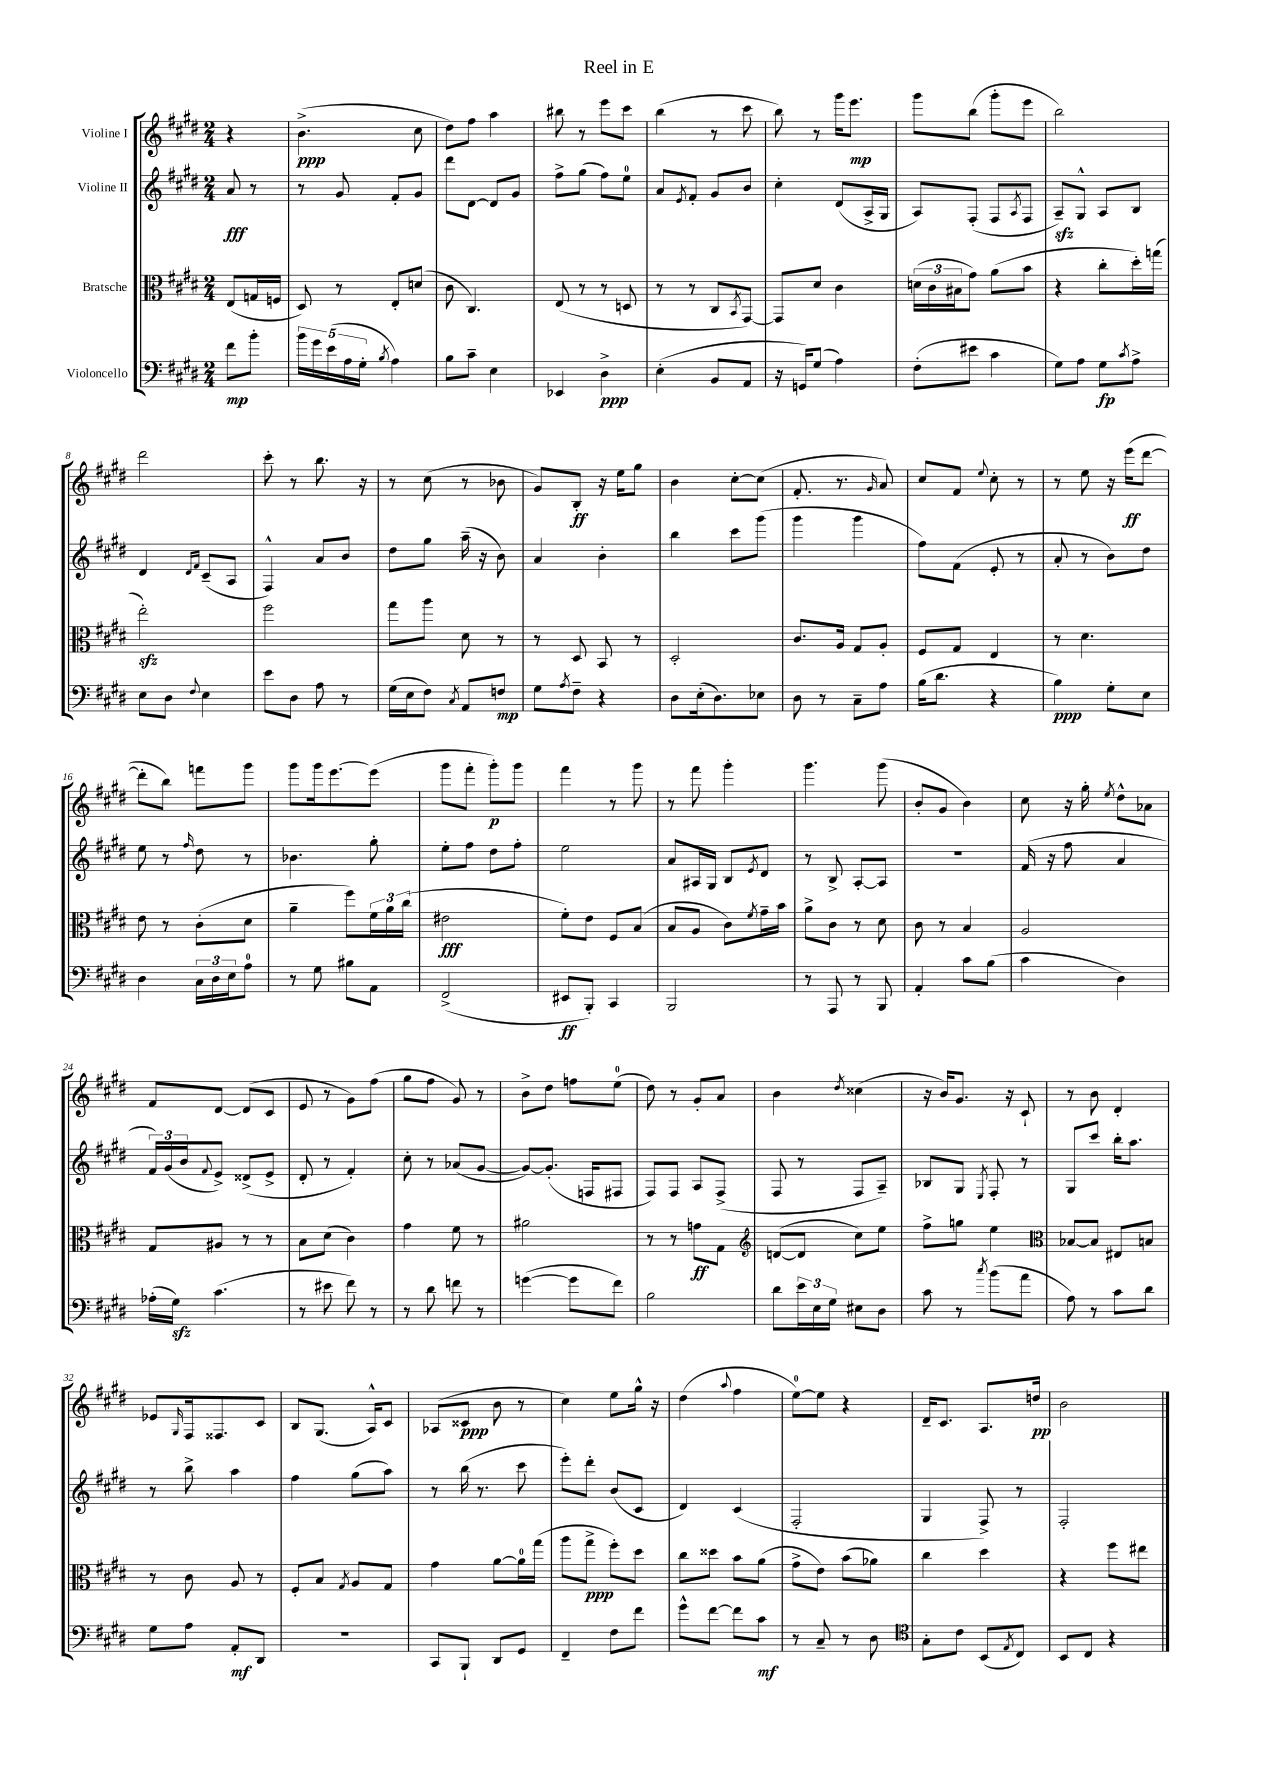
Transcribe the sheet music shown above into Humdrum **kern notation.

**kern	**kern	**kern	**kern
*staff4	*staff3	*staff2	*staff1
*clefF4	*clefC3	*clefG2	*clefG2
*k[f#c#g#d#]	*k[f#c#g#d#]	*k[f#c#g#d#]	*k[f#c#g#d#]
*M2/4	*M2/4	*M2/4	*M2/4
8f#	(8E	8a	4r
8b'	16G	8r	.
.	16F	.	.
=	=	=	=
20b	8D#)	8r	(4.b^
20g#	.	.	.
(20e	.	.	.
.	8r	8g#	.
20A	.	.	.
20G#'	.	.	.
8qB	.	.	.
4A)	8E'	8f#'	.
.	(8d	8g#	8cc#
=	=	=	=
8B	8c#	8ddd#	8dd#)
8c#~	4.C#)	[8d#	8ff#
4E	.	8d#]	4aa
.	.	8g#	.
=	=	=	=
4EE-	(8E	8ff#^	8bb#
.	8r	(8gg#	8r
4D#^	8r	8ff#)	8eee
.	8D	8ee	8ccc#
=	=	=	=
(4E'	8r	8a	(4bb
.	.	8qe	.
.	8r	8f#'	.
8BB	8C#	8g#	8r
.	8qBB	.	.
8AA	[8GG#)	8b	8ccc#
=	=	=	=
16r	8GG#]	4cc#'	8bb)
16GG)	.	.	.
(8G#	8d#	.	8r
4A)	4c#	(8d#	16ggg#
.	.	.	8.eee
.	.	16A^	.
.	.	16G#	.
=	=	=	=
(8F#'	(24d	8A)	8ggg#
.	24c#	.	.
.	24B#	.	.
8e#	8g#)	(8F#'	(8bb
4c#	(8a	8F#	8ggg#'
.	.	8qA	.
.	8b	8F#	8eee
=	=	=	=
8G#)	4r	8A~)	2bb)
8A	.	8G#^^	.
8G#	8cc#'	8A	.
8qc#	.	.	.
8A^	16dd#')	8B	.
.	(16gg	.	.
=	=	=	=
8E	2ee')	4d#	2ddd#
8D#	.	.	.
.	.	16qqd#	.
8qqF#	.	16qqf#	.
4E	.	(8c#~	.
.	.	8A	.
=	=	=	=
8e	2ff#	4F#^^)	8ccc#'
8D#	.	.	8r
8A	.	8a	8.bb
8r	.	8b	.
.	.	.	16r
=	=	=	=
(16G#	8gg#	8dd#	8r
16E	.	.	.
8F#)	8aa	8gg#	(8cc#
8qC#	.	.	.
8AA	8d#	(16aa~	8r
.	.	16r	.
8F	8r	8b)	8b-
=	=	=	=
8G#	8r	4a	8g#)
8qA	.	.	.
8F#~	8D#	.	8B'
4r	8BB	4b'	16r
.	.	.	16ee
.	8r	.	8gg#
=	=	=	=
8D#	2D#'	4bb	4b
(16E'	.	.	.
8.D#)	.	.	.
.	.	8ccc#	[8cc#'
8E-	.	(8ggg#	(8cc#]
=	=	=	=
8D#	8.c#	4ggg#	8.f#'
8r	.	.	.
.	16A	.	8.r
8C#~	8G#	4ggg#	.
.	.	.	16qqg#
8A	8A'	.	8a)
=	=	=	=
(16B	8F#	8ff#)	8cc#
8.d#	.	.	.
.	8G#	(8f#	8f#
.	.	.	8qqee
4r	4E	8e'	8cc#'
.	.	8r	8r
=	=	=	=
4B)	8r	8a'	8r
.	4.d#	8r	8ee
8G#'	.	8b)	16r
.	.	.	(16eee
8E	.	8dd#	[8ddd#
=	=	=	=
4D#	8e	8ee	8ddd#']
.	8r	8r	8bb)
.	.	16qqff#	.
24C#	(8c#'	8dd#	8fff
24D#	.	.	.
24E	.	.	.
8A	8d#	8r	8ggg#
=	=	=	=
8r	4a~	4.b-	8ggg#
8G#	.	.	16ggg#
.	.	.	[8.eee
8B#	8ff#)	.	.
8AA	24f#	8gg#'	(8eee]
.	24a	.	.
.	(24cc#	.	.
=	=	=	=
(2FF#^	2e#	8ee'	8ggg#
.	.	8ff#	8fff#'
.	.	8dd#	8ggg#')
.	.	8ff#'	8ggg#
=	=	=	=
8EE#	8f#')	2ee	4fff#
8BBB')	8e	.	.
4CC#	8F#	.	8r
.	(8B	.	8ggg#
=	=	=	=
2BBB	8B	8a	8r
.	8A	16A#	8fff#
.	.	16G#	.
.	8c#)	8B	4ggg#'
.	8qf#	8qe	.
.	16g#~	8d#	.
.	16b	.	.
=	=	=	=
8r	8a^	8r	4.ggg#
8AAA	8c#	8B^	.
8r	8r	[8A'	.
8BBB	8d#	8A]	(8ggg#
=	=	=	=
4AA'	8c#	2r	8b'
.	8r	.	8g#
8c#	4B	.	4b)
(8B	.	.	.
=	=	=	=
4c#	2A	(16f#	8cc#
.	.	16r	.
.	.	8ff#	16r
.	.	.	16gg#'
.	.	.	8qee
4D#)	.	4a	8dd#^^
.	.	.	8a-
=	=	=	=
(16A-'	8G#	24f#)	8f#
.	.	(24g#	.
16G#)	.	.	.
.	.	24b	.
.	.	8qqf#	.
(4.c#	8A#	8e^)	[8d#
.	8r	(8d##^	(8d#]
.	8r	8e^	8c#
=	=	=	=
8r	8B	8d#'	8e
8e#	(8d#	8r	8r
8f#)	4c#)	4f#')	8g#)
8r	.	.	(8ff#
=	=	=	=
8r	4g#	8cc#'	8gg#
8d#	.	8r	8ff#
8f	8f#	(8a-	8g#)
8r	8r	[8g#	8r
=	=	=	=
([4g	2a#	8g#_)	8b^
.	.	(8.g#']	8dd#
8g]	.	.	8ff
.	.	16F	.
8f#)	.	8F#	(8ee
=	=	=	=
2B	8r	8F#)	8dd#)
.	8r	8F#	8r
.	8g	8A	8g#'
.	8G#	(8F#^	8a
=	=	=	=
*	*clefG2	*	*
8d#	([8d	8F#	4b
24e	8d]	8r	.
24E	.	.	.
24G#	.	.	.
.	.	.	8qdd#
8E#	8cc#)	8F#	(4cc##
8D#	8ee	8A~)	.
=	=	=	=
8c#	8ff#^	8B-	16r
.	.	.	16b)
8r	8gg	8G#	8.g#
8qcc#	.	8qE	.
(8b	4ee	8F#'	.
.	.	.	16r
8a	.	8r	8c#`
=	=	=	=
*	*clefC3	*	*
8A)	[8B-	8G#	8r
8r	8B-]	8ccc#	8b
8c#	8E#	16bb'	4d#'
.	.	8.aa	.
8d#	8B	.	.
=	=	=	=
8G#	8r	8r	8e-
.	.	.	16qqG#
8A	8c#	8bb^	16F#
.	.	.	8.F##
8AA'	8A	4aa	.
8DD#	8r	.	8c#
=	=	=	=
2r	8F#'	4ff#	8B
.	8B	.	(8.G#
.	8qG#	.	.
.	8A	(8gg#	.
.	.	.	16A^^)
.	8G#	8aa)	8c#
=	=	=	=
8CC#	4g#	8r	(8A-
8BBB`	.	(16bb	8c##
.	.	8.r	.
8DD#	[8a	.	8b
8GG#	16a]	8ccc#	8r
.	(16gg#	.	.
=	=	=	=
4FF#~	8aa	8eee')	4cc#)
.	8gg#^	8ddd#'	.
8F#	8ff#')	(8b	8ee
8f#	8dd#	8c#	16gg#^^
.	.	.	16r
=	=	=	=
8g#^^	8cc#	4d#)	(4dd#
[8f#	8dd##	.	.
.	.	.	8qqaa
8f#]	8b	(4c#	4ff#
8c#	(8a	.	.
=	=	=	=
8r	8g#^	2F#'	[8ee)
8C#~	8e)	.	8ee]
8r	(8b	.	4r
8D#	8a-)	.	.
=	=	=	=
*clefC4	*	*	*
8G#'	4cc#	4G#	16d#~
.	.	.	8.c#
8c#	.	.	.
(8BB	4dd#	8F#^)	8.A
8qE	.	.	.
8C#)	.	8r	.
.	.	.	16dd
=	=	=	=
8BB	4r	2F#'	2b
8C#	.	.	.
4r	8ff#	.	.
.	8ee#	.	.
==	==	==	==
*-	*-	*-	*-
